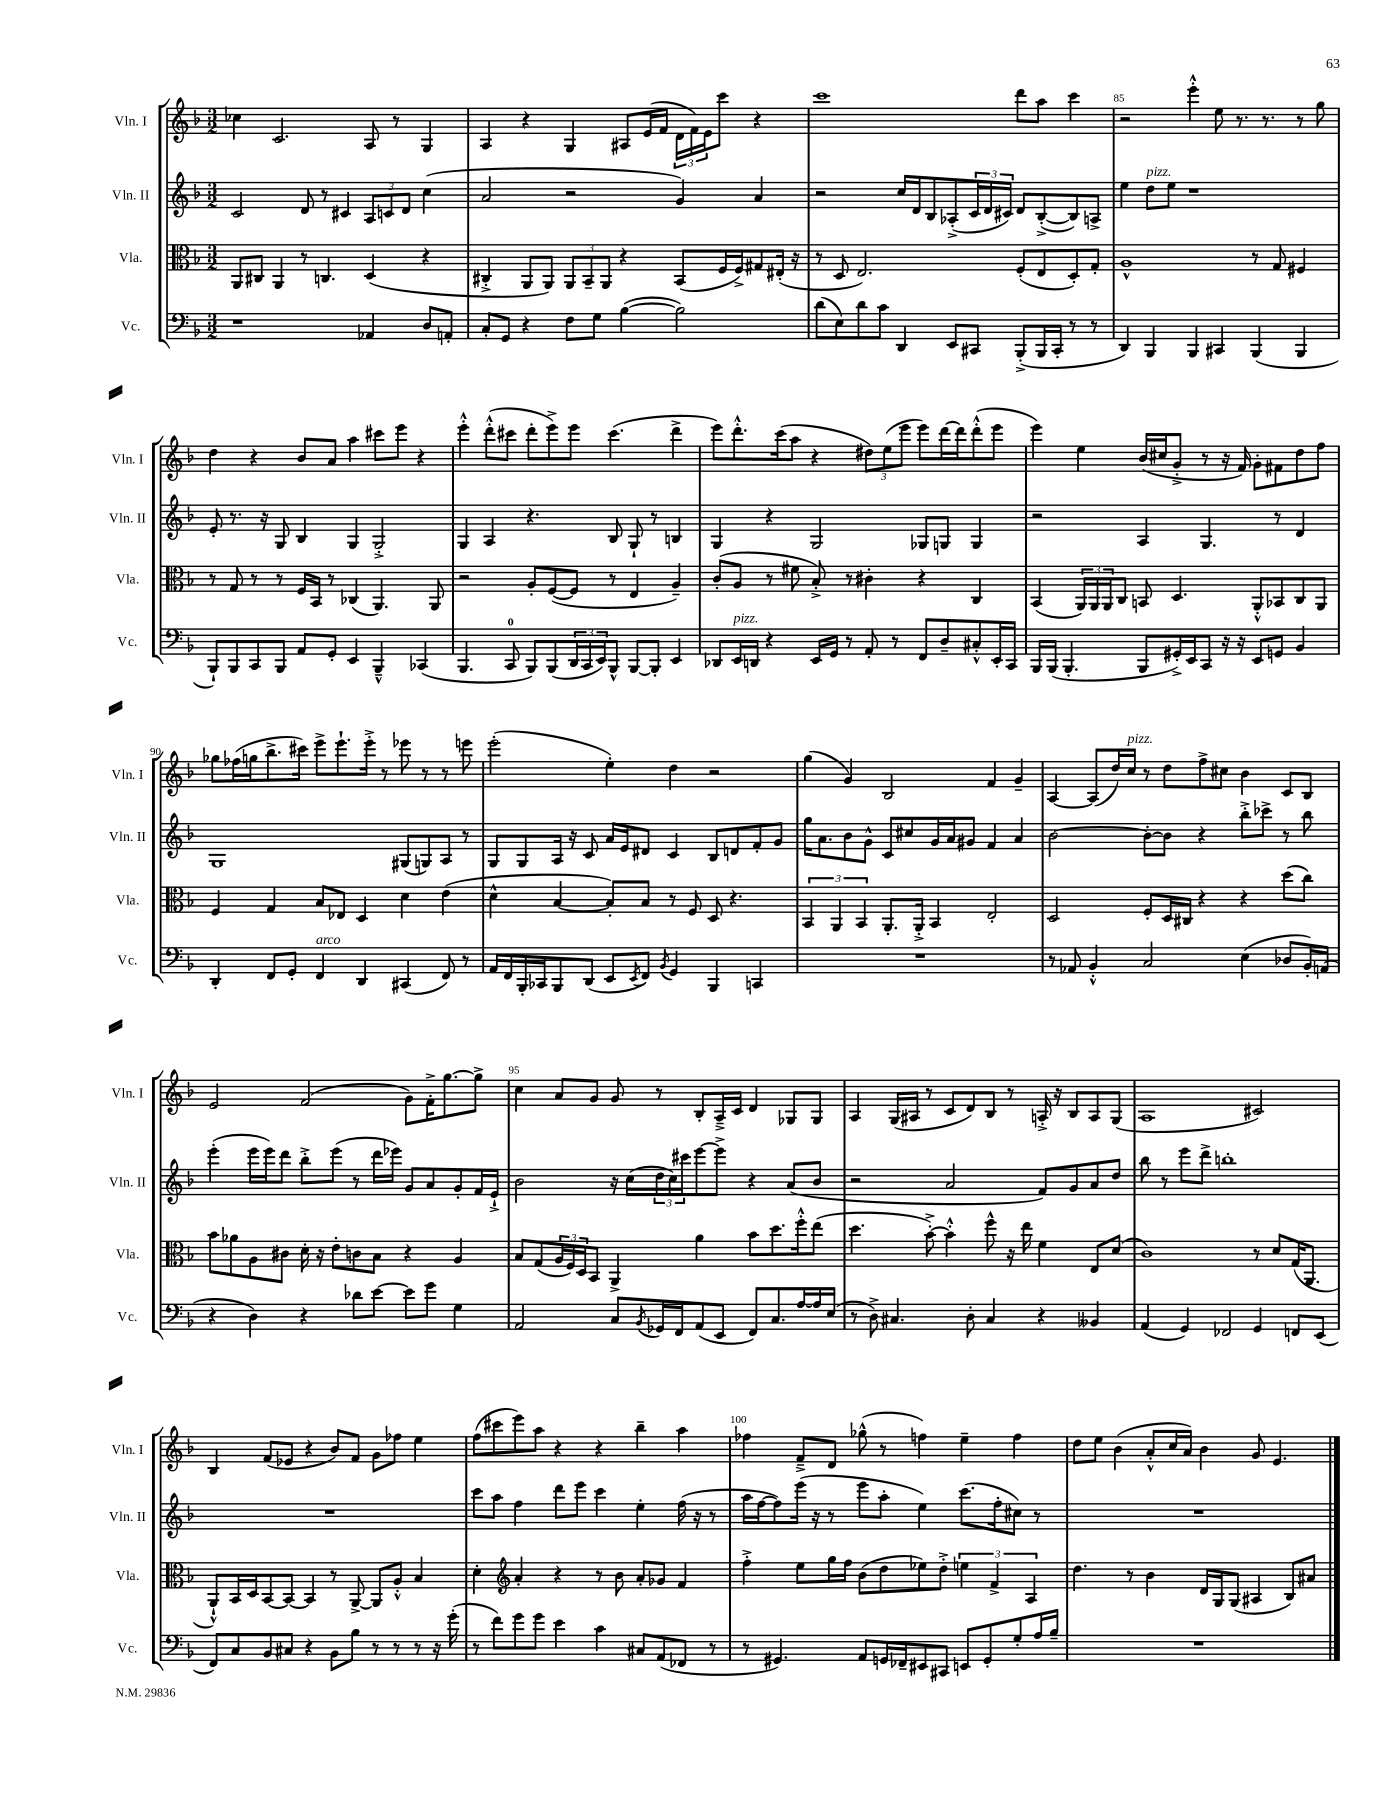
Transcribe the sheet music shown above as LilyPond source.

<<
\new StaffGroup <<
\new Staff = "s0" \with { instrumentName = "Vln. I" shortInstrumentName = "Vln. I" } {
    \clef treble \key f \major \numericTimeSignature \time 3/2
    ces''4 c'2. a8 r8 g4 |
    a4 r4 g4 ais8 e'16( f'16 \tuplet 3/2 { d'16 f'16) e'16 } c'''8 r4 |
    c'''1 d'''8 a''8 c'''4 |
    r2 e'''4-.-^ e''8 r8. r8. r8 g''8 |
    d''4 r4 bes'8 a'8 a''4 cis'''8 e'''8 r4 |
    e'''4-.-^ d'''8-.-^( cis'''8 d'''8-. e'''8->) e'''8 cis'''4.( d'''4-> |
    e'''8) d'''8.-.-^ c'''16( a''8 r4 \tuplet 3/2 { dis''8) e''8( e'''8 } e'''8) d'''16~ d'''16 d'''8-.-^( e'''8 |
    e'''4) e''4 bes'16( cis''16 g'8-.-> r8 r16 f'16) g'8-. fis'8 d''8 f''8 |
    ges''8 fes''16( g''16 bes''8.-> cis'''16) e'''8-> e'''8.-! e'''16-.-> r8 ees'''8 r8 r8 e'''8 |
    e'''2-.( e''4-.) d''4 r2 |
    g''4( g'4) bes2 f'4 g'4-- |
    a4~ a8( d''16) c''16^\markup { \italic "pizz." } r8 d''8 f''8-> cis''8 bes'4 c'8 bes8 |
    e'2 f'2( g'8) f'16-.-> g''8.~ g''8-> |
    c''4 a'8 g'8 g'8 r8 bes8-. a16---> c'16 d'4 ges8 ges8 |
    a4 g16( ais16 r8 c'8 d'8) bes8 r8 a16-.-> r16 bes8 a8 g8( |
    a1 cis'2) |
    bes4 f'8( ees'8 r4 bes'8) f'8 g'8 fes''8 e''4 |
    f''8( cis'''8 e'''8) a''8 r4 r4 bes''4-- a''4 |
    fes''4 f'8---> d'8 ges''8-^( r8 f''4) e''4-- f''4 |
    d''8 e''8 bes'4( a'8-.-^ c''16 a'16) bes'4 g'8 e'4. \bar "|." |
}
\new Staff = "s1" \with { instrumentName = "Vln. II" shortInstrumentName = "Vln. II" } {
    \clef treble \key f \major \numericTimeSignature \time 3/2
    c'2 d'8 r8 cis'4 \tuplet 3/2 { a8 c'8 d'8 } c''4( |
    a'2 r2 g'4) a'4 |
    r2 c''16 d'16 bes8 aes8-.->( \tuplet 3/2 { c'16 d'16 cis'16) } d'8 bes8~-.->( bes8) a8-> |
    e''4 d''8^\markup { \italic "pizz." } e''8 r1 |
    e'8-. r8. r16 g8 bes4 g4 g2-.-> |
    g4 a4 r4. bes8 g8-! r8 b4 |
    g4 r4 g2 ges8 g8 g4 |
    r2 a4 g4. r8 d'4 |
    g1 gis8( g8) a8 r8 |
    g8 g8 a16 r16 c'8 a'16 e'16 dis'8 c'4 bes8 d'8 f'8-. g'8 |
    g''16 a'8. bes'8 g'8-^ c'8 cis''8 g'16 a'16 gis'8 f'4 a'4 |
    bes'2~ bes'8~-. bes'8 r4 bes''8-.-> ces'''8-> r8 bes''8 |
    e'''4-.( e'''16 e'''16) d'''8 bes''8-.-> e'''8( r8 d'''16 ees'''16) g'8 a'8 g'8-. f'16 e'16-!-> |
    bes'2 r16 c''16( \tuplet 3/2 { d''16 c''16) cis'''16 } e'''8~ e'''8-> r4 a'8( bes'8 |
    r2 a'2 f'8) g'8 a'8 d''8 |
    bes''8 r8 e'''8 d'''8-> b''1-. |
    R1. |
    c'''8 a''8 f''4 d'''8 e'''8 c'''4 e''4-. f''16( r16 r8 |
    a''16 f''16~ f''8) e'''16( r16 r8 e'''8 a''8-. e''4) c'''8.( f''16-. cis''8) r8 |
    R1. \bar "|." |
}
\new Staff = "s2" \with { instrumentName = "Vla." shortInstrumentName = "Vla." } {
    \clef alto \key f \major \numericTimeSignature \time 3/2
    a,8 cis8 a,4 r8 c4. d4( r4 |
    cis4-.-> a,8 a,8) \tuplet 3/2 { a,8 bes,8-- a,8 } r4 bes,8( f16 f16->) gis8 eis16-.( r16 |
    r8 d8 e2.) f8-.( e8 d8-.) g8-. |
    a1-^ r8 g8 fis4 |
    r8 g8 r8 r8 f16 bes,16 r8 ces4( a,4.) a,8 |
    r2 a8-. f8~( f8 r8 e4 a4--) |
    c'8-.( a8 r8 fis'8 bes8-.->) r8 cis'4-. r4 c4 |
    bes,4( \tuplet 3/2 { a,16) a,16 a,16 } c8 b,8 d4. a,8-.-^ bes,8 c8 a,8 |
    f4 g4 bes8 ees8 d4 d'4 e'4( |
    d'4-^ bes4~ bes8-.) bes8 r8 f8 d8 r4. |
    \tuplet 3/2 { bes,4 a,4 bes,4 } a,8.-. a,16-.-> bes,4 e2-. |
    d2 f8-. d16 cis16 r4 r4 d''8( c''8) |
    bes'8 aes'8 a8 cis'8 d'16-. r16 e'8-. c'8 bes8 r4 a4 |
    bes8 g8( \tuplet 3/2 { a16 f16) d16 } bes,8 a,4-> a'4 bes'8 d''8. f''16-.-^ e''8( |
    d''4. bes'8~-.->) bes'4-.-^ f''8-^ r16 e''16 f'4 e8 d'8( |
    c'1) r8 d'8 g16( a,8. |
    a,8-!-^) bes,16 d16 bes,8~ bes,8~ bes,4 r8 a,8~-> a,8 a8-.-^ bes4 |
    d'4-. \clef treble a'4-. r4 r8 bes'8 a'8-. ges'8 f'4 |
    f''4-.-> e''8 g''16 f''16 bes'8( d''8 ees''8) d''8-.-> \tuplet 3/2 { e''4 f'4-> a4 } |
    d''4. r8 bes'4 d'16 g16 g8( ais4 bes8) ais'8 \bar "|." |
}
\new Staff = "s3" \with { instrumentName = "Vc." shortInstrumentName = "Vc." } {
    \clef bass \key f \major \numericTimeSignature \time 3/2
    r1 aes,4 d8 a,8-. |
    c8-. g,8 r4 f8 g8 bes4~( bes2) |
    d'8( e8) d'8 c'8 d,4 e,8 cis,8 bes,,8-.->( bes,,16 cis,16-. r8 r8 |
    d,4) bes,,4 bes,,4 cis,4 bes,,4( bes,,4 |
    bes,,8-!) bes,,8 c,8 bes,,8 a,8 g,8-. e,4 bes,,4---^ ces,4( |
    bes,,4. c,8-0 bes,,8) bes,,8( \tuplet 3/2 { d,16 c,16 e,16) } bes,,8-^ bes,,8~ bes,,8-. e,4 |
    des,8 e,16^\markup { \italic "pizz." } d,16 r4 e,16 g,16 r8 a,8-. r8 f,8 d8-- cis8-.-^ e,16-. c,16 |
    bes,,16 bes,,16( bes,,4.-. bes,,8 gis,16-.->) e,16 c,8 r16 r16 e,8 g,8 bes,4 |
    d,4-. f,8 g,8-. f,4^\markup { \italic "arco" } d,4 cis,4( f,8) r8 |
    a,16 f,16 bes,,16-. ces,16 bes,,8 d,8( e,8 \acciaccatura { e,8 } f,8) \acciaccatura { bes,8 } g,4 bes,,4 c,4 |
    R1. |
    r8 aes,8 bes,4-.-^ c2 e4( des8 bes,16-.) a,16( |
    r4 d4) r4 des'8 e'8~ e'8 g'8 g4 |
    a,2 c8 \acciaccatura { bes,8 } ges,16 f,16 a,8( e,8 f,8) c8. a16~ a16 e16( |
    r8 d8->) cis4. d8-. cis4 r4 beses,4 |
    a,4( g,4) fes,2 g,4 f,8 e,8( |
    f,8) c8 bes,8 cis8 r4 bes,8 bes8 r8 r8 r8 r16 g'16-.( |
    r8 f'8) g'8 g'8 e'4 c'4 cis8 a,8( fes,8 r8 |
    r8 gis,4.) a,8 g,16 fes,16-- eis,8 cis,8 e,8 g,8-. g8-. a16 bes16-- |
    R1. \bar "|." |
}
>>
>>
\layout { \context { \Score currentBarNumber = #82 \override BarNumber.break-visibility = ##(#f #t #t) barNumberVisibility = #(every-nth-bar-number-visible 5) } }
